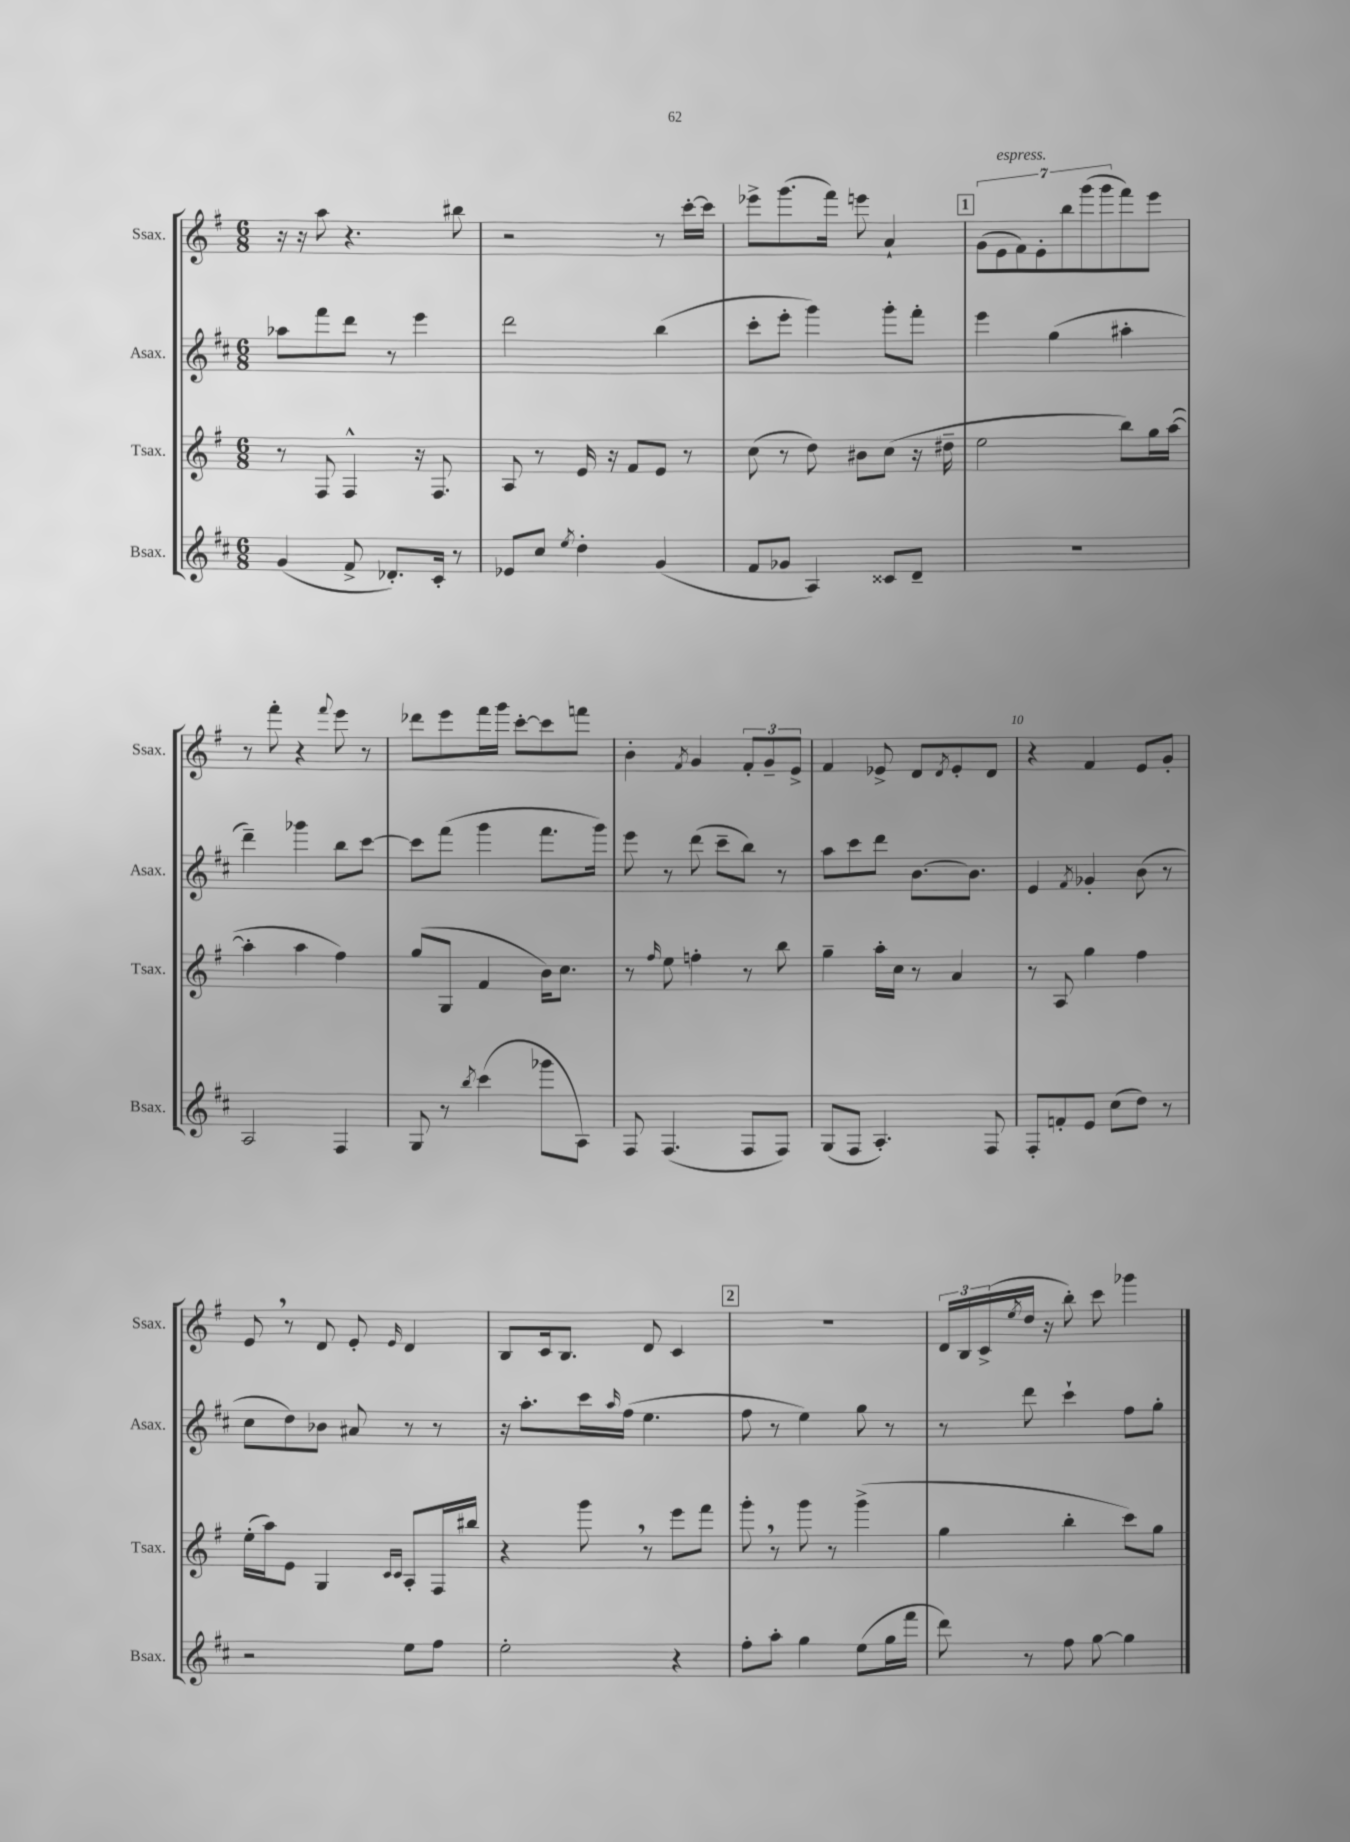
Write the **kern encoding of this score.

**kern	**kern	**kern	**kern
*part4	*part3	*part2	*part1
*staff4	*staff3	*staff2	*staff1
*I"Bsax.	*I"Tsax.	*I"Asax.	*I"Ssax.
*I'Bsax.	*I'Tsax.	*I'Asax.	*I'Ssax.
*clefG2	*clefG2	*clefG2	*clefG2
*k[f#c#]	*k[f#]	*k[f#c#]	*k[f#]
*M6/8	*M6/8	*M6/8	*M6/8
=2	=2	=2	=2
(4g/	8r	8aa-X\L	16r
.	.	.	16r
.	8F#/	8fff#\	8aa\
8f#^/	4F#^^/	8ddd\J	4.r
8.d-X'/L)	.	8r	.
.	16r	4eee\	.
16c#'/Jk	8.F#/	.	.
8r	.	.	8bb#X\
=3	=3	=3	=3
8e-X/L	8A/	2ddd\	2r
8cc#/J	8r	.	.
8qee/	.	.	.
4dd'\	16e/	.	.
.	16r	.	.
.	8f#/L	.	.
(4g/	8e/J	(4bb\	8r
.	8r	.	[16ccc'\LL
.	.	.	16ccc\JJ]
=4	=4	=4	=4
8f#/L	(8cc\	8ccc#'\L	8eee-X^\L
8g-X/J	8r	8eee'\J	(8.ggg\
4A/)	8dd\)	4ggg\)	.
.	.	.	16fff#\Jk)
.	8b#X\L	.	8eeen\
8c##X/L	(8cc\J	8ggg'\L	4a`/
8d~/J	16r	8fff#'\J	.
.	16dd#X~\	.	.
!!LO:REH:place=s1:t=1
=5	=5	=5	=5
2.r	2ee\	4eee\	(14g\L
!	!	!	!LO:TX:a:i:t=espress.
.	.	.	14e\
.	.	.	14f#\)
.	.	.	14e'\
.	.	(4gg\	.
.	.	.	14bb\
.	.	.	(14ggg\
.	.	.	14ggg\
.	8bb\L)	4aa#X'\	8fff#\)
.	16gg\L	.	8eee\J
.	([16aa\JJ	.	.
!!LO:LB:g=z
=6	=6	=6	=6
2A/	4aa'\]	4ddd~\)	8r
.	.	.	8fff#'\
.	4aa\	4ggg-X\	4r
.	.	.	8qqfff#/
4F#/	4ff#\)	8bb\L	8eee\
.	.	[8ccc#\J	8r
=7	=7	=7	=7
8G/	(8gg/L	8ccc#\L]	8ddd-X\L
8r	8G/J	(8fff#\J	8eee\
8qbb/	.	.	.
(4ccc#\	4f#/	4ggg\	16fff#\L
.	.	.	16ggg\JJ
.	.	.	[8ccc'\L
8ggg-X\L	16b\KL)	8.fff#\L	8ccc\]
.	8.cc\J	.	.
8A\J)	.	.	8fffn\J
.	.	16ggg\Jk)	.
=8	=8	=8	=8
8F#/	8r	8eee\	4b'\
.	16qqff#/	.	.
(4.F#/	8ee\	8r	.
.	.	.	8qf#/
.	4ffn'\	(8ddd\	4g/
.	.	8ccc#~\L	.
8F#/L	8r	8bb\J)	12f#'/L
.	.	.	12g~/
8F#/J)	8bb\	8r	.
.	.	.	12e^/J
=9	=9	=9	=9
(8G/L	4gg~\	8aa\L	4f#/
8F#/J	.	8ccc#\	.
4.A'/)	16aa'\LL	8ddd\J	8e-X^/
.	16cc\JJ	.	.
.	8r	[8.b\L	8d/L
.	.	.	8qd/
.	4a/	.	8e-'/
.	.	8.b\J]	.
8F#/	.	.	8d/J
=10	=10	=10	=10
8F#'/L	8r	4e/	4r
8fn'/	8A/	.	.
.	.	8qf#/	.
8e/J	4gg\	4g-X'/	4f#/
(8cc#\L	.	.	.
8dd\J)	4ff#\	(8b\	8e/L
8r	.	8r	8g'/J
!!LO:LB:g=z
=11	=11	=11	=11
2r	(16ee'\LL	8cc#\L	8e,/
.	16aa\J)	.	.
.	8e\J	8dd\)	8r
.	4G/	8b-X\J	8d/
.	.	8a#X/	8e'/
.	16qqc/LL	.	.
.	16qqc/JJ	.	16qqe/
8ee\L	8A'/L	8r	4d/
8ff#\J	16F#/L	8r	.
.	16bb#X/JJ	.	.
=12	=12	=12	=12
2ee'\	4r	16r	8B/L
.	.	8.aa'\L	.
.	.	.	16c/k
.	.	.	8.B/J
.	8ggg,\	16ccc#\L	.
.	.	16qqaa/	.
.	.	(16ff#\JJ	.
.	8r	4.ee\	8d/
4r	8eee\L	.	4c/
.	8fff#\J	.	.
!!LO:REH:place=s1:t=2
=13	=13	=13	=13
8ff#'\L	8ggg',\	8ff#\	2.r
8aa'\J	8r	8r	.
4gg\	8ggg\	4ee\)	.
.	8r	.	.
(8ee\L	(4ggg^\	8gg\	.
16gg\L	.	8r	.
16fff#\JJ	.	.	.
=14	=14	=14	=14
8ddd\)	4gg\	8r	24d/LL
.	.	.	24B/
.	.	.	(24c^/
.	.	.	8qee/
8r	.	8ddd\	16dd/JJ
.	.	.	16r
8ff#\	4bb'\	4ccc#`\	8bb'\)
[8gg\	.	.	8ccc\
4gg\]	8ccc\L)	8ff#\L	4ggg-X\
.	8gg\J	8gg'\J	.
==	==	==	==
*-	*-	*-	*-
